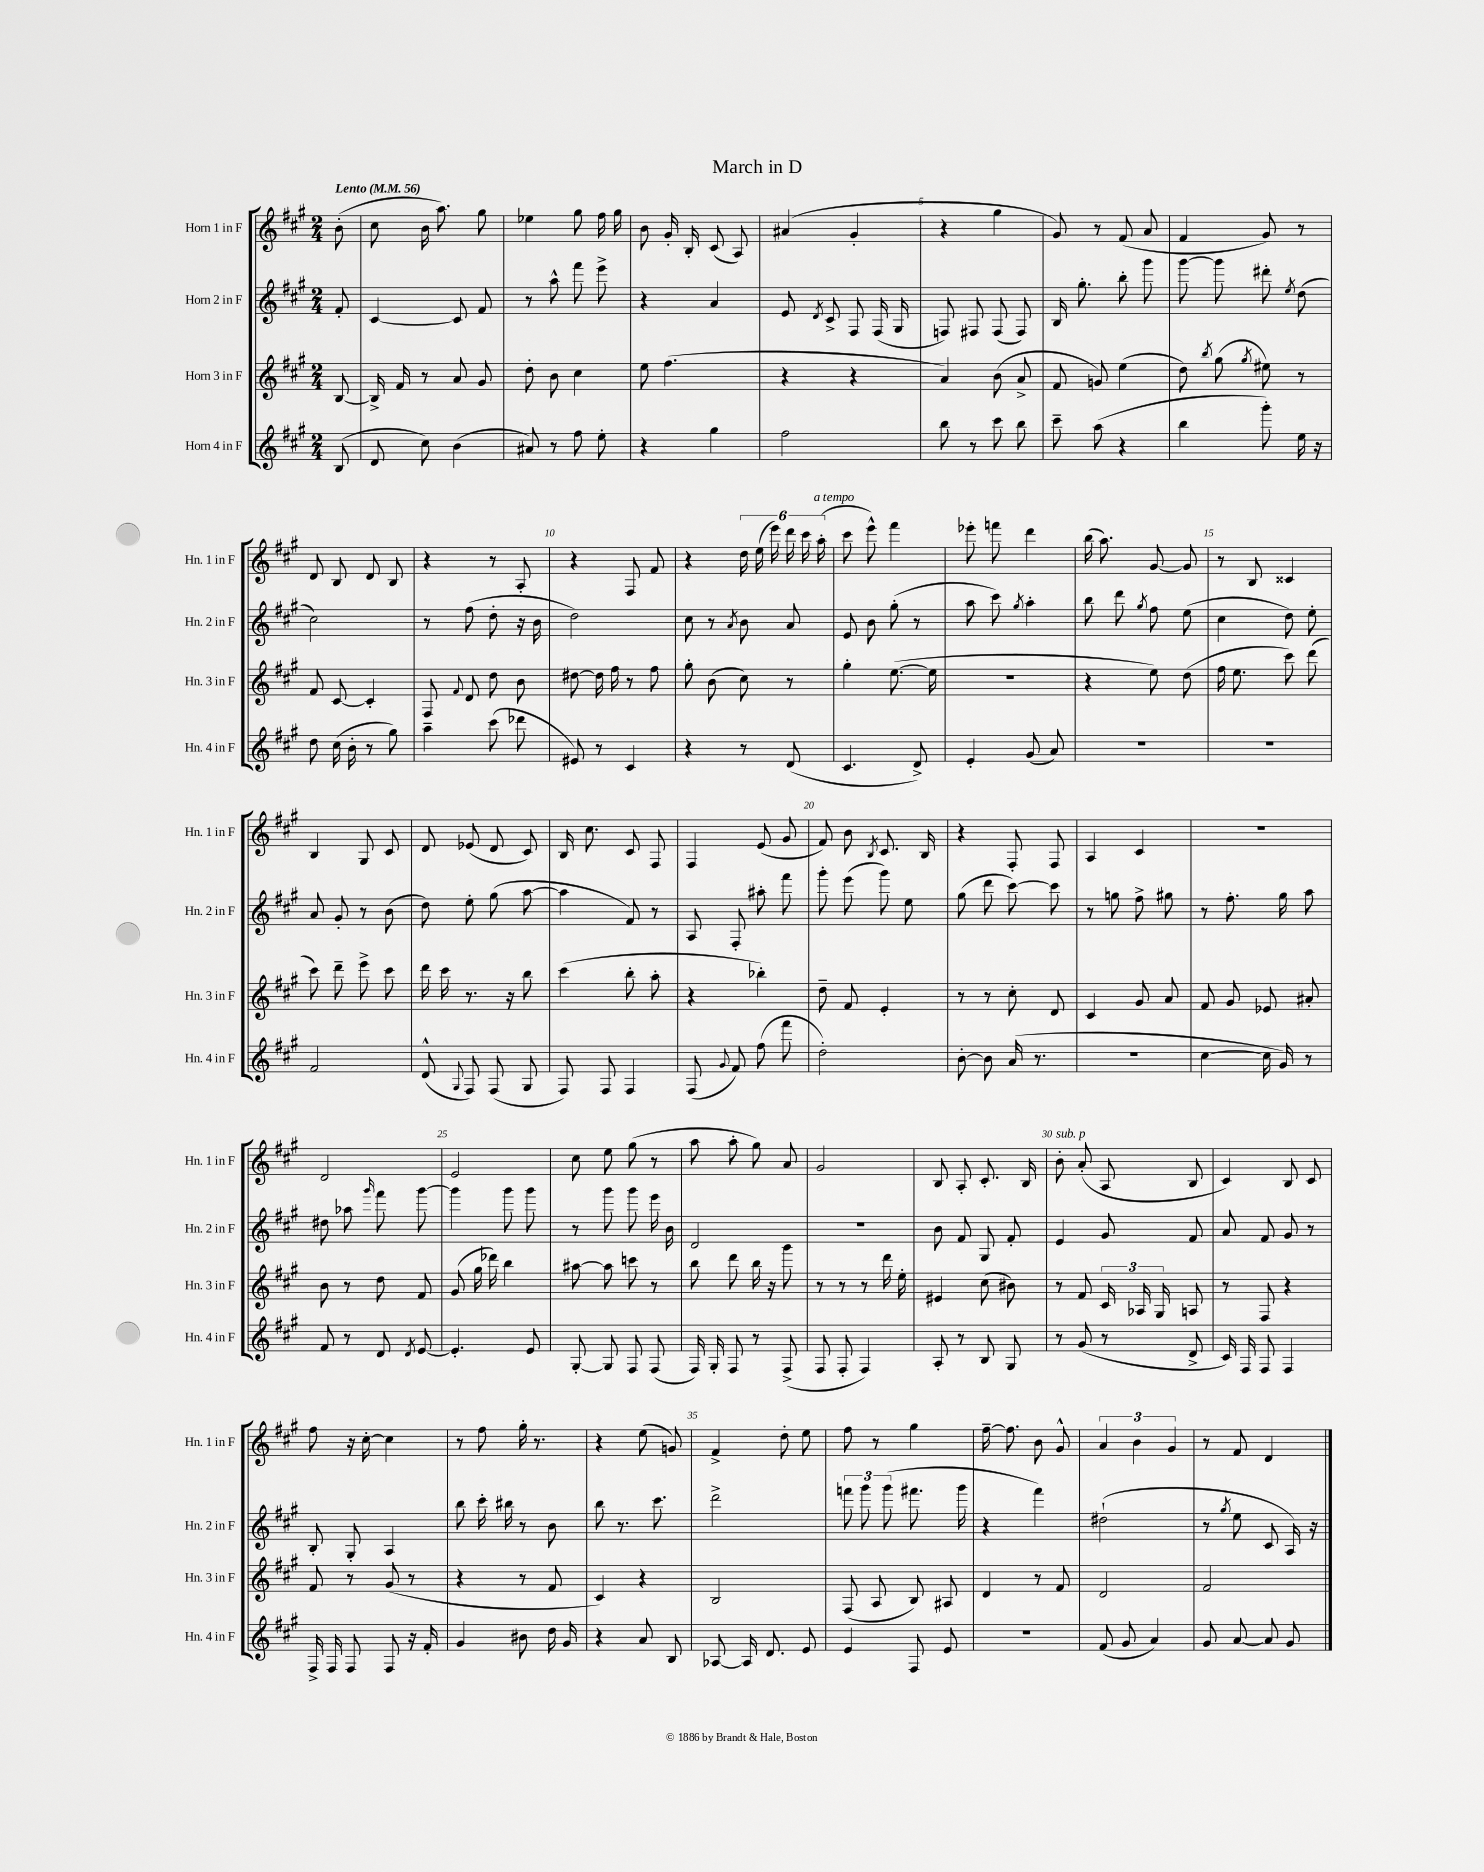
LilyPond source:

\header { title = "March in D" }
<<
\new StaffGroup <<
\new Staff = "s0" \with { instrumentName = "Horn 1 in F" shortInstrumentName = "Hn. 1 in F" } {
    \clef treble \key a \major \numericTimeSignature \time 2/4 \partial 8 \tempo "Lento" 4 = 56
    \autoBeamOff b'8-.( |
    cis''8 b'16 a''8.) gis''8 |
    ees''4 gis''8 fis''16 gis''16 |
    b'8 gis'16-. b16-. cis'8( a8) |
    ais'4( gis'4-. |
    r4 gis''4 |
    gis'8) r8 fis'8( a'8 |
    fis'4 gis'8) r8 |
    d'8 b8 d'8 b8 |
    r4 r8 a8-. |
    r4 fis8 fis'8 |
    r4 \tuplet 6/4 { d''16 e''16( e'''16) d'''16 cis'''16 a''16-.^\markup { \italic "a tempo" }( } |
    cis'''8 e'''8-^) fis'''4 |
    ees'''8-. f'''8 d'''4 |
    b''16( a''8.) gis'8~ gis'8 |
    r8 b8 cisis'4 |
    b4 gis8 cis'8 |
    d'8 ees'8( d'8 cis'8) |
    b16 cis''8. cis'8 fis8 |
    fis4 e'8( gis'8 |
    fis'8) b'8 \acciaccatura { b8 } cis'8. b16 |
    r4 fis8-. fis8 |
    a4 cis'4 |
    R2 |
    d'2 |
    e'2 |
    cis''8 e''8 gis''8( r8 |
    a''8 a''8-. gis''8) a'8 |
    gis'2 |
    b8 a8-. cis'8.-. b16 |
    b'8-.^\markup { \italic "sub. p" } a'8-.( a8 b8 |
    cis'4) b8 cis'8 |
    fis''8 r16 cis''16~-. cis''4 |
    r8 fis''8 gis''16-. r8. |
    r4 e''8( g'8) |
    fis'4-> d''8-. e''8 |
    fis''8 r8 gis''4 |
    fis''16~-- fis''8. b'8 gis'8-^ |
    \tuplet 3/2 { a'4 b'4 gis'4 } |
    r8 fis'8 d'4 \bar "|." |
}
\new Staff = "s1" \with { instrumentName = "Horn 2 in F" shortInstrumentName = "Hn. 2 in F" } {
    \clef treble \key a \major \numericTimeSignature \time 2/4 \partial 8
    \autoBeamOff fis'8-. |
    cis'4~ cis'8 fis'8 |
    r8 a''8-^ fis'''8 e'''8-> |
    r4 a'4 |
    e'8 \acciaccatura { d'8 } cis'8-> fis8 fis16( gis16 |
    f8) fis8 fis8( fis8) |
    b16 gis''8.-. b''8-. gis'''8 |
    gis'''8~ gis'''8 dis'''8-. \acciaccatura { e''8 } d''8( |
    cis''2) |
    r8 fis''8( d''8-. r16 b'16 |
    d''2) |
    cis''8 r8 \acciaccatura { a'8 } b'8 a'8 |
    e'8 b'8 gis''8-.( r8 |
    a''8 cis'''8) \acciaccatura { gis''8 } a''4-. |
    b''8 d'''8 \acciaccatura { gis''8 } fis''8 e''8( |
    cis''4 d''8) e''8-. |
    a'8 gis'8-. r8 b'8( |
    d''8) e''8-. gis''8( a''8~ |
    a''4 fis'8) r8 |
    a8 fis8-. ais''8-. fis'''8 |
    gis'''8-. e'''8( gis'''8) e''8 |
    gis''8( d'''8 cis'''8~) cis'''8 |
    r8 g''8 fis''8-> gis''8 |
    r8 fis''8.-. gis''16 a''8 |
    dis''8 aes''8 \grace { gis'''16 } fis'''8 gis'''8~ |
    gis'''4 gis'''8 gis'''8 |
    r8 gis'''8 gis'''8 e'''16 b'16 |
    d'2 |
    R2 |
    b'8 fis'8 gis8 fis'8-. |
    e'4 gis'8 fis'8 |
    a'8 fis'8 gis'8 r8 |
    b8-. gis8-. a4 |
    b''8 cis'''16-. bis''16 r8 b'8 |
    b''8 r8. cis'''8. |
    d'''2-> |
    \tuplet 3/2 { f'''8 gis'''8 gis'''8( } fis'''8. gis'''16 |
    r4 fis'''4) |
    dis''2-!( |
    r8 \acciaccatura { gis''8 } e''8 cis'8 a16) r16 \bar "|." |
}
\new Staff = "s2" \with { instrumentName = "Horn 3 in F" shortInstrumentName = "Hn. 3 in F" } {
    \clef treble \key a \major \numericTimeSignature \time 2/4 \partial 8
    \autoBeamOff b8~ |
    b16-> fis'16 r8 a'8 gis'8 |
    d''8-. b'8 cis''4 |
    e''8 fis''4.( |
    r4 r4 |
    a'4) b'8( a'8-> |
    fis'8 g'8) e''4( |
    d''8) \acciaccatura { b''8 } gis''8( \acciaccatura { gis''8 } eis''8) r8 |
    fis'8 cis'8~ cis'4-. |
    fis8 \appoggiatura { fis'8 } d'8 d''8 b'8 |
    dis''8~ dis''16 fis''16 r8 fis''8 |
    gis''8-. b'8( cis''8) r8 |
    gis''4-. e''8.~( e''16 |
    r2 |
    r4 e''8) d''8( |
    fis''16 e''8. cis'''8) d'''8( |
    cis'''8) d'''8-- e'''8-> cis'''8 |
    d'''16 cis'''16 r8. r16 b''8 |
    cis'''4( b''8-. a''8-. |
    r4 bes''4-.) |
    d''8-- fis'8 e'4-. |
    r8 r8 cis''8-. d'8 |
    cis'4 gis'8 a'8 |
    fis'8 gis'8 ees'8 ais'8-. |
    b'8 r8 d''8 fis'8 |
    gis'8( gis''16 des'''16) b''4 |
    ais''8~ ais''8 c'''8 r8 |
    b''8 d'''8 b''16 r16 gis'''8 |
    r8 r8 r8 d'''16 e''16-. |
    eis'4 cis''8( bis'8) |
    r8 fis'8 \tuplet 3/2 { cis'16 aes16 gis16 } a8 |
    r8 fis8 r4 |
    fis'8 r8 gis'8( r8 |
    r4 r8 fis'8 |
    cis'4) r4 |
    b2 |
    fis8( a8 b8) ais8 |
    d'4 r8 fis'8 |
    d'2 |
    fis'2 \bar "|." |
}
\new Staff = "s3" \with { instrumentName = "Horn 4 in F" shortInstrumentName = "Hn. 4 in F" } {
    \clef treble \key a \major \numericTimeSignature \time 2/4 \partial 8
    \autoBeamOff b8( |
    d'8 cis''8) b'4( |
    ais'8) r8 fis''8 e''8-. |
    r4 gis''4 |
    fis''2 |
    b''8 r8 cis'''8 b''8 |
    cis'''8-- a''8( r4 |
    b''4 gis'''8-.) e''16 r16 |
    d''8 cis''16( b'16-. r8 gis''8) |
    a''4-- cis'''8( des'''8 |
    eis'8) r8 cis'4 |
    r4 r8 d'8( |
    cis'4. d'8->) |
    e'4-. gis'8( a'8) |
    r2 |
    R2 |
    fis'2 |
    d'8-^( \appoggiatura { gis8 } fis8) fis8( gis8 |
    fis8) fis8 fis4 |
    fis8( \appoggiatura { gis'8 } fis'8) fis''8( fis'''8 |
    d''2-.) |
    b'8~-. b'8 a'16( r8. |
    r2 |
    cis''4~ cis''16 gis'16) r8 |
    fis'8 r8 d'8 \acciaccatura { d'8 } e'8~ |
    e'4.-. e'8 |
    gis8~-. gis8 fis8 fis8( |
    fis16) gis16-. fis8 r8 fis8->( |
    fis8 fis8-. fis4) |
    a8-. r8 b8 gis8 |
    r8 gis'8( r8 d'8-> |
    cis'16) fis16 fis8 fis4 |
    fis16-> fis16 fis8 fis8 r16 fis'16-. |
    gis'4 bis'8 d''16 gis'16 |
    r4 a'8 b8 |
    aes8~ aes16 d'8. e'8 |
    e'4 fis8 e'8 |
    R2 |
    fis'8( gis'8 a'4) |
    gis'8 a'8~ a'8 gis'8 \bar "|." |
}
>>
>>
\layout { \context { \Score \override BarNumber.break-visibility = ##(#f #t #t) barNumberVisibility = #(every-nth-bar-number-visible 5) } }
